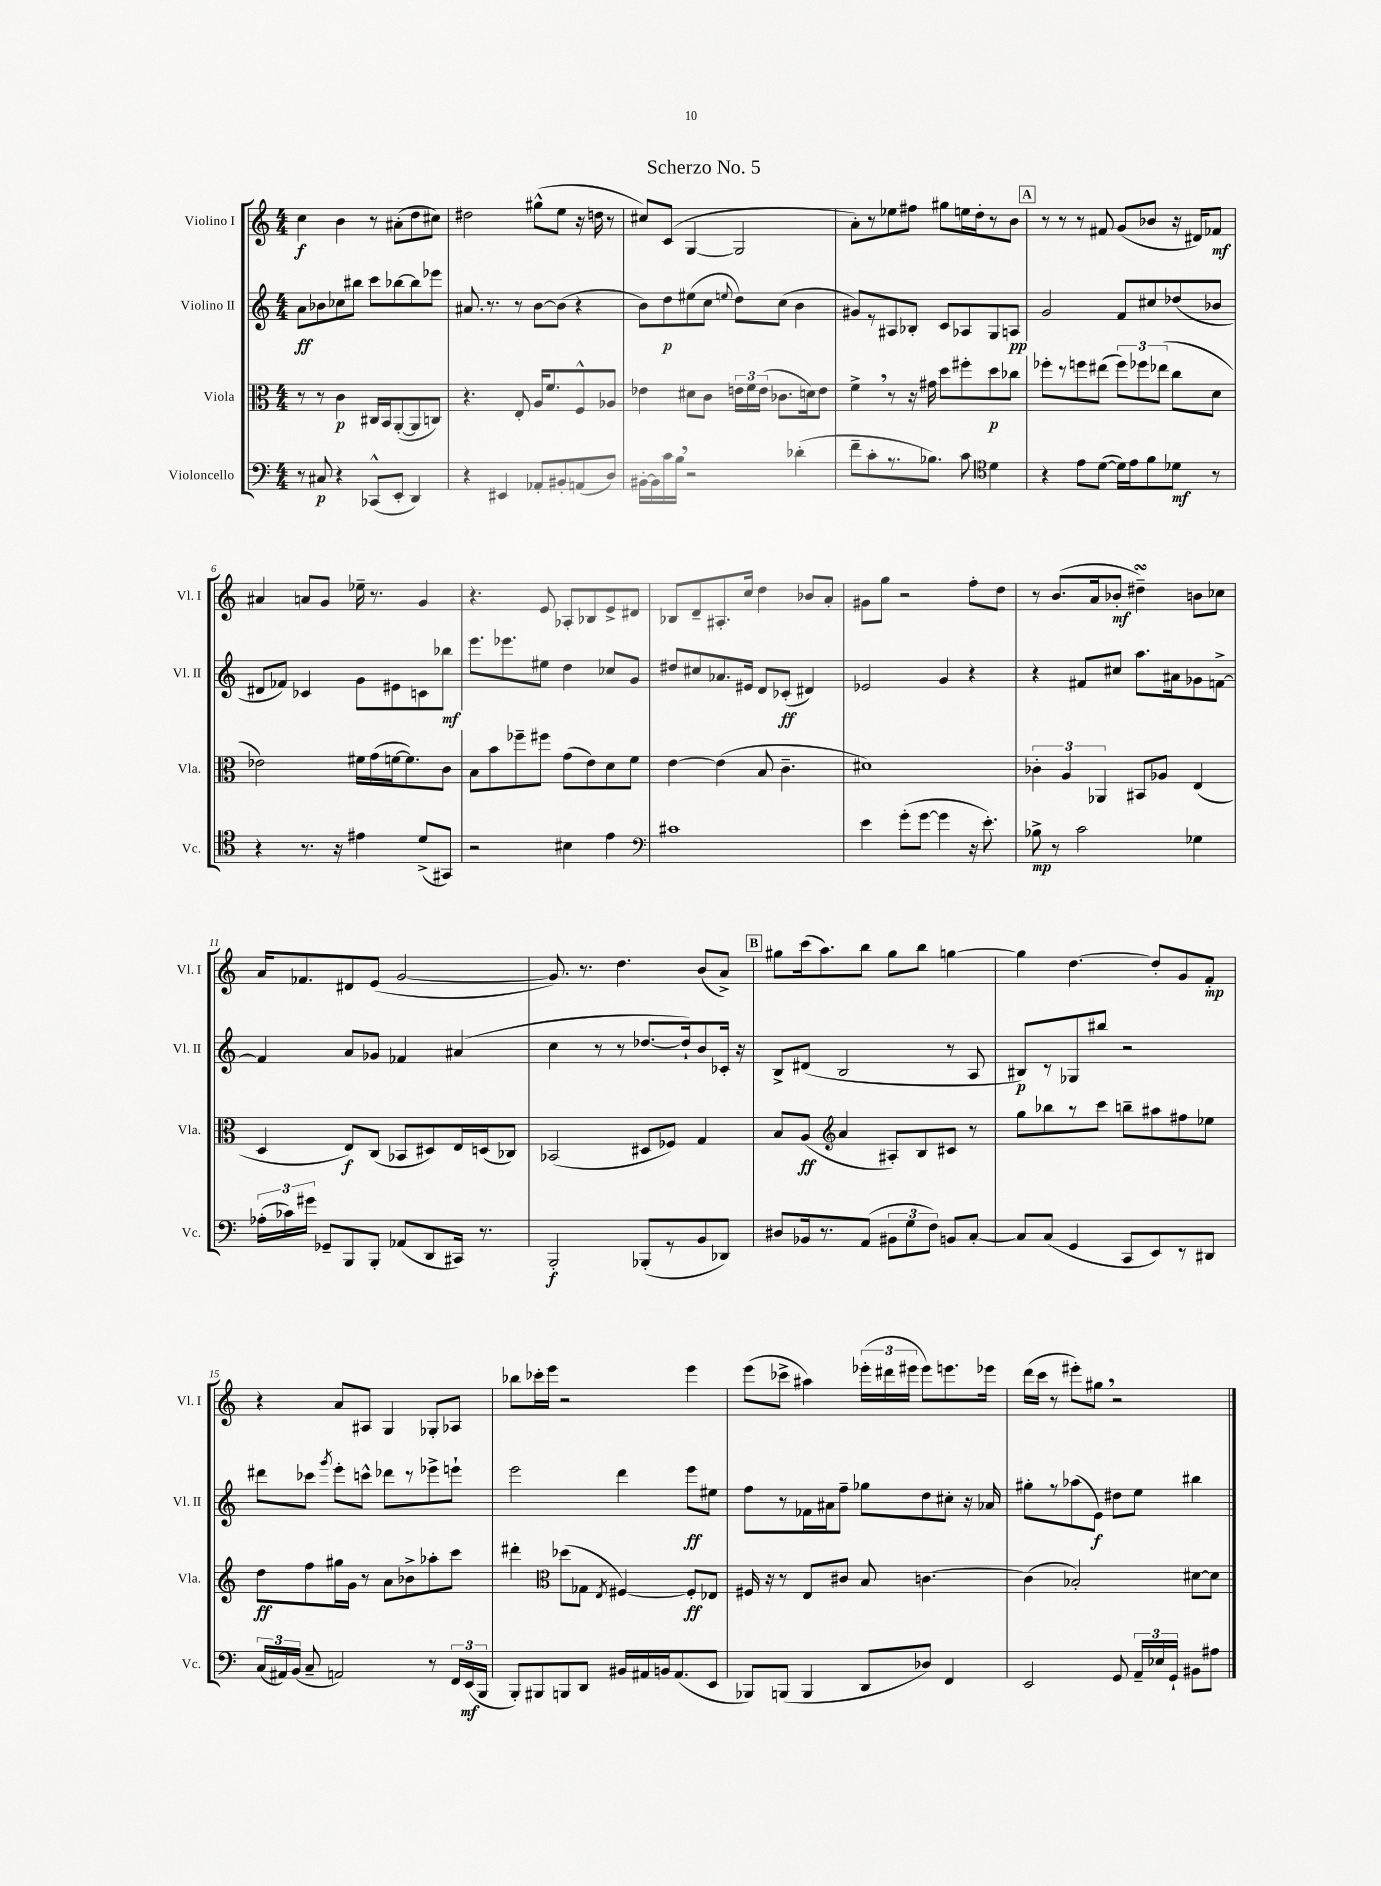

**kern	**kern	**kern	**kern
*staff4	*staff3	*staff2	*staff1
*clefF4	*clefC3	*clefG2	*clefG2
*k[]	*k[]	*k[]	*k[]
*M4/4	*M4/4	*M4/4	*M4/4
8r	8r	8a\L	4cc\
8C#/	8r	8b-\	.
4r	4c\	8cc-\	4b\
.	.	8bb#\J	.
(8CC-^^/L	16C#/LL	8ccc\L	8r
.	16BB/J	.	.
8EE'/J	([8AA'/	[8bb-\	(8a#'\L
4DD/)	8AA/]	8bb-\]	8dd\
.	8C/J)	8eee-\J	8cc#\J)
=	=	=	=
4r	4.r	8.a#/	2dd#\
.	.	8.r	.
4EE#/	.	.	.
.	8E'/	8r	.
8AA-'/L	16A/LK	[8b\L	(8gg#^^\L
.	8.f/	.	.
8BB#'/	.	(8b\]J	8ee\J
(8AA/	8F^^/	4r	16r
.	.	.	16dd\
8D/J)	8A-/J	.	8r
=	=	=	=
[16BB#'\LL	4e-\	8b\L)	8cc#/L)
16BB#\]	.	.	.
16c\	.	8dd\	(8c/J
16B\JJ	.	.	.
2r	8d#\L	(8ee#\	[4G/
.	8c\J	8cc\J	.
.	.	8qqee/	.
.	24e\LL	8dd\L)	2G/]
.	24f\	.	.
.	(24e\JJ	.	.
.	8.c-\L	(8cc\J	.
(4d-'\	.	4b\	.
.	16d\k)	.	.
.	8e\J	.	.
=	=	=	=
8f~\L	4f^\	8g#/L)	8a'\L)
8c'\	.	8r	8r
8.r	8r	8A#/	8ee-\
.	16r	8B-'/J	8ff#\J
8.B-\J)	16g#\	.	.
.	8dd\L	8c/L	8gg#\L
8c\	8ff#'\	8A-/	16ee\L
.	.	.	16dd'\J
*clefC4	*	*	*
4d\	8dd\	8G/	8r
.	8cc-\J	8A/J	8b\J
=	=	=	=
4r	8ff-'\L	2g/	8r
.	8r	.	8r
8e\L	8ff\	.	8r
([8d\J	(8ee#\J	.	8f#/
16d\]LL)	12ff\L)	8f/L	(8g/L
16e\J	.	.	.
.	12ff-\	.	.
8f\	.	8cc#/	8b-/J
.	(12ee-\J	.	.
8d-\J	8cc\L	(8dd-/	16r
.	.	.	16d#/LK)
8r	8d\J	8b-/J	8f-/J
=	=	=	=
4r	2e-\)	8d#/L	4a#/
.	.	8f-/J)	.
8.r	.	4c-/	8a/L
.	.	.	8g/J
16r	.	.	.
4e#\	16f#\LL	8g\L	16ee-~\
.	(16g\	.	8.r
.	[16f\J	8e#\	.
.	8.f\])	.	.
(8d^/L	.	8c\	4g/
8GG#/J)	8c\J	8bb-\J	.
=	=	=	=
2r	8B\L	8.eee\L	4.r
.	8b\	.	.
.	.	8.eee-\	.
.	8ff-~\	.	.
.	8ff#\J	8ee#\J	8e/
4B#\	(8g\L	4dd\	8A-'/L
.	8e\)	.	8B-/
4e\	8d\	8cc-/L	8e^/
.	8f\J	8g/J	8d#/J
=	=	=	=
*clefF4	*	*	*
1c#	[4e\	8dd#/L	8B-/L
.	.	8cc#/	8d~/
.	(4e\]	8.a-/	8.A#'/
.	.	16e#/Jk	16cc/Jk
.	8B/	8d/L	4dd\
.	4.c~\	(8c-'/J	.
.	.	4d#/)	8b-/L
.	.	.	8a'/J
=	=	=	=
4e\	1d#)	2e-/	8g#\L
.	.	.	8gg\J
(8g'\L	.	.	2r
[8g\J	.	.	.
4g\]	.	4g/	.
16r	.	4r	8ff'\L
8.e'\)	.	.	.
.	.	.	8dd\J
=	=	=	=
8B-^\	6c-'\	4r	8r
8r	.	.	(8.b/L
.	6A/	.	.
2c\	.	8f#/L	.
.	.	.	16a/k
.	6AA-/	.	.
.	.	8cc#/J	8b-'/J
.	8BB#/L	8.aa\L	4dd#~\)
.	8A-/J	.	.
.	.	16a#\k	.
4G-\	(4E/	8g-\	8b\L
.	.	[8f^\J	8cc-\J
=	=	=	=
(24A-'\LL	4D/	4f/]	16a/LK
24c-\)	.	.	.
.	.	.	8.f-/
24g#\JJ	.	.	.
8GG-~/L	.	.	.
8BBB/	8E/L)	8a/L	8d#/
8BBB'/J	(8C/J	8g-/J	(8e/J
(8AA-/L	8BB-/L	4f-/	[2g/
8DD/	8D#/)	.	.
16CC#/Jk)	16E/L	(4a#/	.
8.r	(16D/J	.	.
.	8C-/J)	.	.
=	=	=	=
2BBB'/	(2BB-/	4cc\	8.g/])
.	.	.	8.r
.	.	8r	.
.	.	8r	4.dd\
(8BBB-'/L	8D#/L	[8.dd-/L	.
8r	8F-/J)	.	.
.	.	16dd-`/]k)	.
8BB/	4G/	8b/	(8b/L
8DD-/J)	.	16c-'/Jk	8a^/J)
.	.	16r	.
=	=	=	=
8D#/L	8B/L	8B^/L	8gg#\L
16BB-/k	(8A/J	(8d#/J	(16ccc\k
8.r	.	.	8.aa\)
*	*clefG2	*	*
.	4a/	2B/	.
(8AA/J	.	.	8bb\J
12BB#\L	8A#'/L)	.	8gg#\L
12G\	.	.	.
.	8B/	.	8bb\J
12F\J)	.	.	.
8BB/L	8c#/J	8r	[4gg\
[8C'/J	8r	8A/	.
=	=	=	=
8C/]L	8gg\L	8B#/L)	4gg\]
(8C/J	8bb-\	8r	.
4GG/	8r	8G-/	[4.dd\
.	8ccc\J	8bb#/J	.
8CC/L	8bb~\L	2r	.
8EE/)	8aa#\	.	8dd'/]L
8r	8ff#\	.	8g/
8DD#/J	8ee-\J	.	8f'/J
=	=	=	=
(24C/LL	8dd\L	8ddd#\L	4r
24AA#/)	.	.	.
(24BB/JJ	.	.	.
8C~/	8ff\	8ccc-\J	.
.	.	8qggg/	.
2AA/)	16gg#\L	8eee'\L	8a/L
.	16g\JJ	.	.
.	8r	8ccc^^\J	8A#/J
.	8a\L	8ddd-\L	4G/
.	8b-^\	8r	.
8r	8aa-'\	8eee-^\	8G-'/L
24FF/LL	8ccc\J	8eee`\J	8A-/J
(24EE/	.	.	.
24BBB/JJ	.	.	.
=	=	=	=
8BBB'/L)	4ddd#'\	2eee\	8bb-\L
8BBB#/	.	.	16ccc-'\L
.	.	.	16eee\JJ
*	*clefC3	*	*
8BBB/	(8dd-\L	.	2r
8DD/J	8G-\J	.	.
.	8qE/	.	.
16BB#/LL	[4F#/)	4ddd\	.
16AA#/	.	.	.
16BB/J	.	.	.
(8.AA#/	.	.	.
.	8F#'/]L	8eee\L	4eee\
8EE/J	8E-/J	8ee#\J	.
=	=	=	=
8BBB-/L)	16F#/	8ff\L	(8eee\L
.	16r	.	.
(8BBB/J	8r	8r	8ccc-^\J
4BBB/	8E/L	16f-\L	4aa#\)
.	.	16a#\J	.
.	8c#/J	8ff~\J	.
8DD/L	8B/	8gg-\L	(24eee-'\LL
.	.	.	24ddd#\
.	.	.	24eee#\JJ
8D-/J)	[4.c\	8dd\	8eee#\L)
4FF/	.	8cc#'\J	8.eee\
.	.	16r	.
.	.	16a-/	16eee-\Jk
=	=	=	=
2EE/	(4c\]	8gg#'\L	(16ddd\LL
.	.	.	16ccc\JJ
.	.	8r	8r
.	2B-'/)	(8aa-\	8eee#'\L)
.	.	8e\J)	8gg#\J
8GG/	.	8dd#\L	2r
24AA~/LL	.	8ee\J	.
24E-/	.	.	.
24GG`/JJ	.	.	.
8BB#\L	[8d#\L	4bb#\	.
8A#\J	8d#\]J	.	.
==	==	==	==
*-	*-	*-	*-
